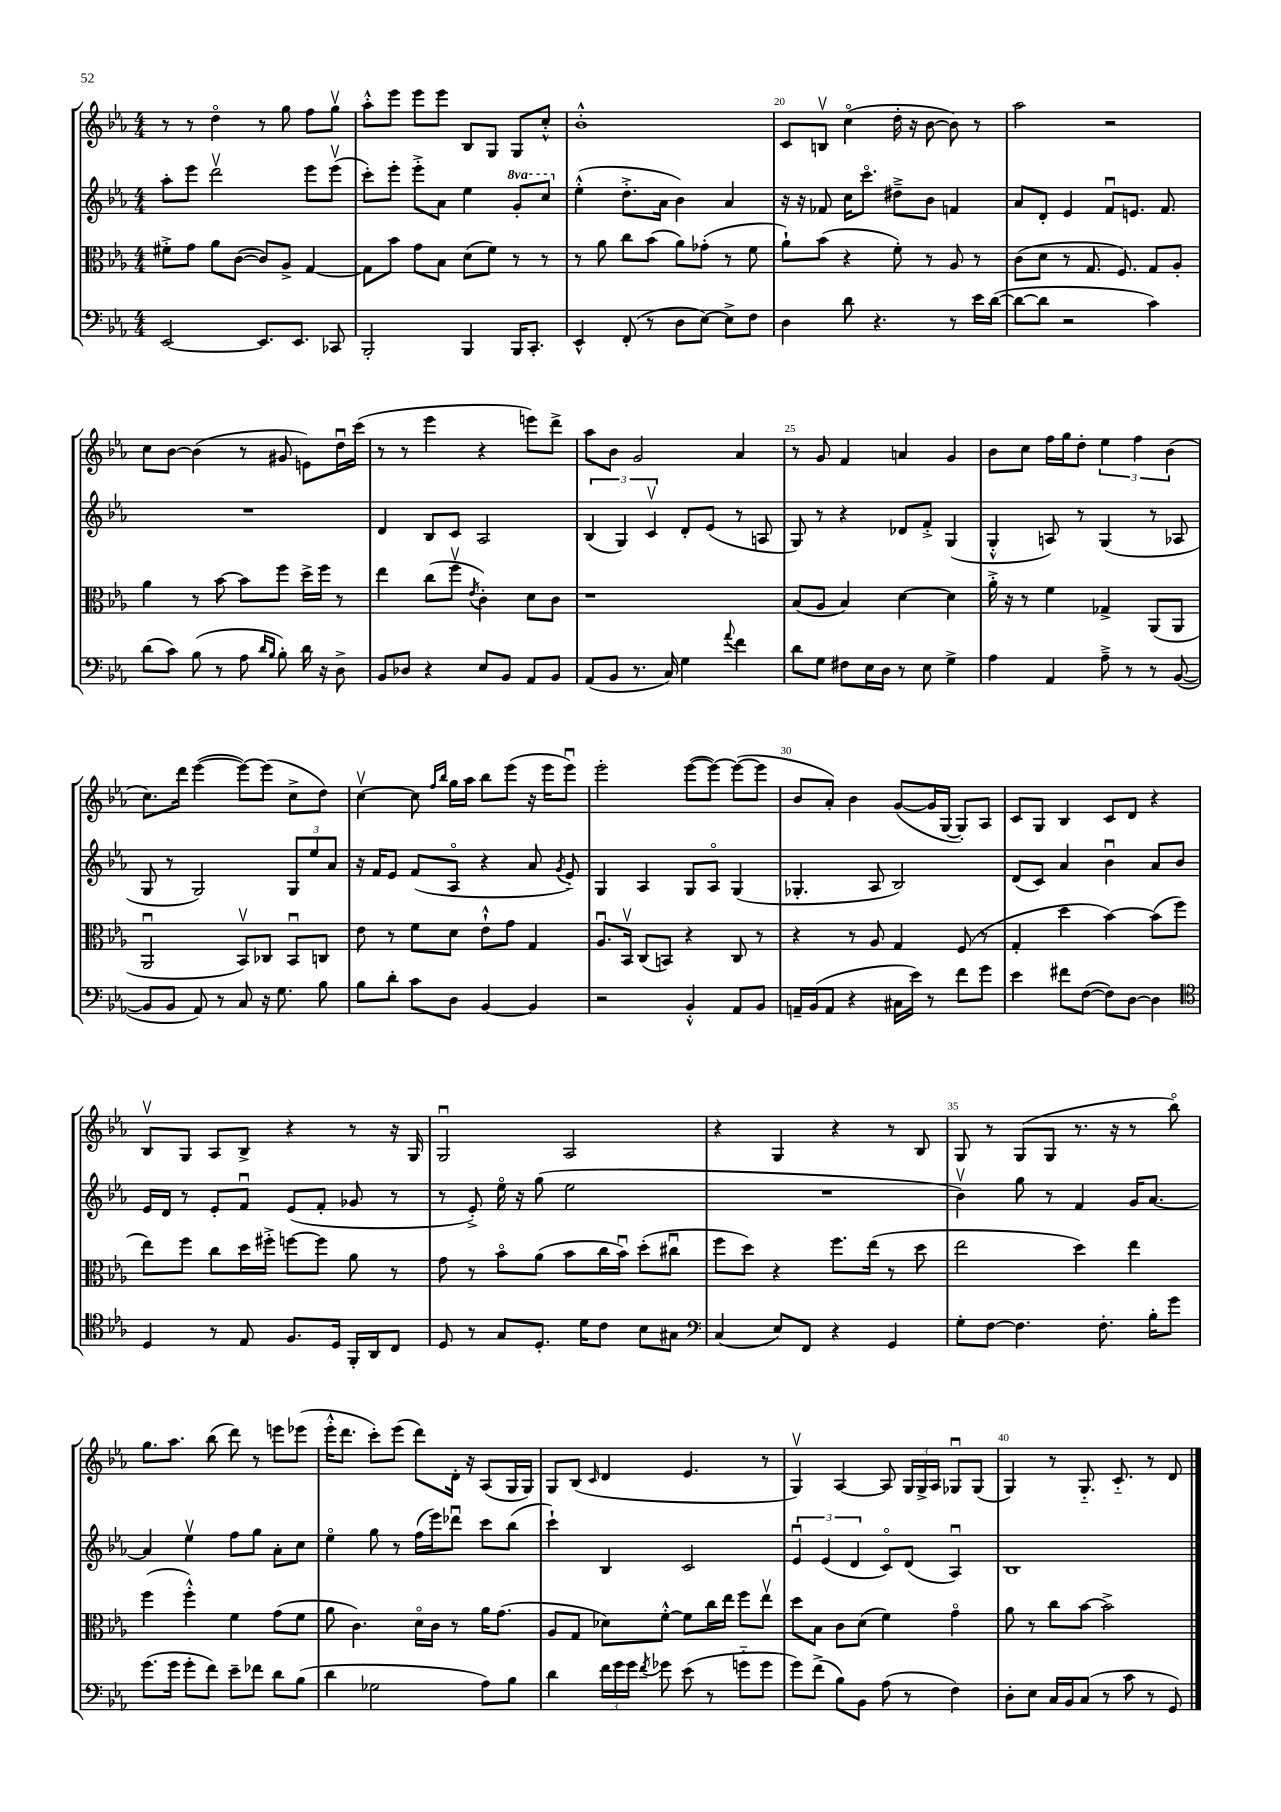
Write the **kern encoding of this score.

**kern	**kern	**kern	**kern
*staff4	*staff3	*staff2	*staff1
*clefF4	*clefC3	*clefG2	*clefG2
*k[b-e-a-]	*k[b-e-a-]	*k[b-e-a-]	*k[b-e-a-]
*M4/4	*M4/4	*M4/4	*M4/4
[2EE-/	8f#'^\L	8aa-'\L	8r
.	8g\J	8eee-\J	8r
.	8a-\L	2dddv\	4ddo\
.	([8c\J	.	.
8.EE-/]L	8c/]L)	.	8r
.	8A-^/J	.	8gg\
8.EE-/J	.	.	.
.	[4G/	8eee-\L	8ff\L
8CC-/	.	(8eee-v\J	8ggv\J
=	=	=	=
2BBB-'/	8G\]L	8ccc'\L)	8aa-'^^\L
.	8b-\J	8eee-'\J	8eee-\J
.	8g\L	8eee-'^\L	8eee-\L
.	8B-\J	8a-\J	8eee-\J
4BBB-/	(8d\L	4ee-\	8B-/L
.	8f\J)	.	8G/J
16BBB-/LK	8r	8gg'/L	8G/L
8.CC'/J	.	.	.
.	8r	8ccc/J	8cc'^^/J
=	=	=	=
4EE-^^/	8r	(4ee-'^^\	1b-'^^
.	8a-\	.	.
(8FF'/	8cc\L	8.dd'^\L	.
8r	(8b-\J	.	.
.	.	16a-\Jk	.
8D\L	8a-\L)	4b-\)	.
[8E-\J)	(8g-'\J	.	.
8E-^\]L	8r	4a-/	.
8F\J	8f\	.	.
=	=	=	=
4D\	8a-`\L)	16r	8c/L
.	.	16r	.
.	(8b-\J	8f-/	8Bv/J
8d\	4r	16cc\LK	(4cco\
.	.	8.ccco\J	.
4.r	.	.	.
.	8f'\)	8dd#~^\L	16dd'\
.	.	.	16r
.	8r	8b-\J	[8b-\
8r	8A-/	4f/	8b-\])
16e-\LL	8r	.	8r
([16d\JJ	.	.	.
=	=	=	=
8d\_L	(8c\L	8a-/L	2aa-\
8d\]J	8d\J	8d'/J	.
2r	8r	4e-/	.
.	8.G/	.	.
.	.	8fu/L	2r
.	8.F/)	.	.
.	.	8.e/J	.
4c\)	8G/L	.	.
.	.	8.f/	.
.	8A-'/J	.	.
=	=	=	=
(8d\L	4a-\	1r	8cc\L
8c\J)	.	.	[8b-\J
(8B-\	8r	.	(4b-\]
8r	[8b-\	.	.
8A-\	8b-\]L	.	8r
16qqd/LL	.	.	.
16qqB-/JJ	.	.	.
8B-'\)	8ff\J	.	8g#/
16d\	16dd^\LL	.	8e\L)
16r	16ff\JJ	.	.
8D^\	8r	.	16ddu\L
.	.	.	(16ccc\JJ
=	=	=	=
8BB-/L	4ee-\	4d/	8r
8D-/J	.	.	8r
4r	(8cc\L	8B-/L	4eee-\
.	8ffv\J	8c/J	.
.	8qe-/	.	.
8E-/L	4c'\)	2A-/	4r
8BB-/J	.	.	.
8AA-/L	8d\L	.	8eee\L)
8BB-/J	8c\J	.	8ddd^\J
=	=	=	=
(8AA-/L	1r	(6B-/	8aa-\L
8BB-/J	.	.	8b-\J
.	.	6G/)	.
8.r	.	.	2g/
.	.	6cv/	.
16C/)	.	.	.
4G\	.	8d'/L	.
.	.	(8e-/J	.
8qqa-/	.	.	.
4f\	.	8r	4a-/
.	.	8A/	.
=	=	=	=
8d\L	(8B-/L	8G/)	8r
8G\J	8A-/J	8r	8g/
8F#\L	4B-/)	4r	4f/
16E-\L	.	.	.
16D\JJ	.	.	.
8r	[4d\	8d-/L	4a/
8E-\	.	8f'^/J	.
4G^\	4d\]	(4G/	4g/
=	=	=	=
4A-\	16a-'^\	4G'^^/	8b-\L
.	16r	.	.
.	8r	.	8cc\J
4AA-/	4f\	8A/)	16ff\LL
.	.	.	16gg\J
.	.	8r	8dd'\J
8A-~^\	4G-^/	(4G/	6ee-\
8r	.	.	.
.	.	.	6ff\
8r	(8AA-/L	8r	.
.	.	.	(6b-\
([8BB-/	8AA-/J	8A-/	.
=	=	=	=
8BB-/]L	2AA-u/	8G/	8.cc\L)
8BB-/J	.	8r	.
.	.	.	16ddd\Jk
8AA-/)	.	2G/)	([4eee-\
8r	.	.	.
8C/	8BB-v/L)	.	8eee-\_L)
16r	8C-/J	.	(8eee-\]J
8.G\	.	.	.
.	8BB-u/L	12G/L	8cc^\L
.	.	12ee-/	.
8B-\	8C/J	.	8dd\J)
.	.	12a-/J	.
=	=	=	=
8B-\L	8e-\	16r	[4ccv\
.	.	16f/LK	.
8d'\J	8r	8e-/J	.
8c\L	8f\L	(8f/L	8cc\]
.	.	.	16qqff/LL
.	.	.	16qqbb-/JJ
8D\J	8d\J	8A-o/J	16gg\LL
.	.	.	16aa-\JJ
[4BB-/	8e-`^^\L	4r	8bb-\L
.	8g\J	.	(8eee-\J
4BB-/]	4G/	8a-/	16r
.	.	.	16eee-\LK
.	.	8qg/	.
.	.	8e-'~/)	8eee-u\J)
=	=	=	=
2r	8.A-u/L	4G/	2eee-'\
.	16BB-v/Jk	.	.
.	(8C/L	4A-/	.
.	8BB/J)	.	.
4BB-'^^/	4r	8G/L	([8eee-\L
.	.	8A-o/J	8eee-\_J)
8AA-/L	8C/	(4G/	(8eee-\_L
8BB-/J	8r	.	8eee-\]J
=	=	=	=
16AA~/LL	4r	4.G-'/	8b-/L
(16BB-/J	.	.	.
8AA/J	.	.	8a-'/J)
4r	8r	.	4b-\
.	8A-/	8A-/	.
16C#\LL	4G/	2B-/)	([8g/L
16e-\JJ)	.	.	.
8r	.	.	16g/]L
.	.	.	[16G/JJ
8f\L	(8F/	.	8G'/]L)
8g\J	8r	.	8A-/J
=	=	=	=
4e-\	4G'/	(8d/L	8c/L
.	.	8c/J)	8G/J
8f#\L	4dd\	4a-/	4B-/
([8F\J	.	.	.
8F\]L)	[4b-\)	4b-u\	8c/L
[8D\J	.	.	8d/J
4D\]	(8b-\]L	8a-/L	4r
.	8ff\J	8b-/J	.
=	=	=	=
*clefC4	*	*	*
4D/	8ee-\L)	16e-/LL	8B-v/L
.	.	16d/JJ	.
.	8ff\J	8r	8G/J
8r	8cc\L	8e-'/L	8A-/L
8E-/	16dd\L	8fu/J	8B-^/J
.	16ff#'^\JJ	.	.
8.F/L	[8ff\L	(8e-/L	4r
.	8ff\]J	8f'/J	.
16D/Jk	.	.	.
16FF'/LL	8a-\	8g-/	8r
16AA-/J	.	.	.
8C/J	8r	8r	16r
.	.	.	16G/
=	=	=	=
8D/	8g\	8r	2Gu/
8r	8r	8e-'^/)	.
8G/L	8b-o\L	16ee-o\	.
.	.	16r	.
8.D'/J	(8a-\J	(8gg\	.
.	8b-\L	2ee-\	2A-/
16d\LK	.	.	.
8c\J	16cc\L	.	.
.	16b-u\JJ)	.	.
8B-\L	(8dd'\L	.	.
8G#\J	8cc#u\J	.	.
=	=	=	=
*clefF4	*	*	*
(4C/	8ff\L	1r	4r
.	8dd\J)	.	.
8E-/L)	4r	.	4G/
8FF/J	.	.	.
4r	8.ff\L	.	4r
.	(16ee-\Jk	.	.
4GG/	8r	.	8r
.	8dd\	.	8B-/
=	=	=	=
8G'\L	2ee-\	4b-v\)	8G/
[8F\J	.	.	8r
4.F\]	.	8gg\	(8G/L
.	.	8r	8G/J
.	4dd\)	4f/	8.r
8.F'\	.	.	.
.	.	.	16r
.	4ee-\	16g/LK	8r
16B-'\LK	.	[8.a-/J	.
8g\J	.	.	8bb-o\)
=	=	=	=
(8.g\L	(4ff\	4a-/]	8.gg\L
16g\Jk	.	.	8.aa-\J
8g'\L	4ff'^^\)	4ee-v\	.
8f\J)	.	.	(8bb-\
8e-~\L	4f\	8ff\L	8ddd\)
8f-\J	.	8gg\J	8r
8d\L	(8g\L	8a-'\L	8eee\L
(8B-\J	8f\J	8cc\J	(8eee-\J
=	=	=	=
4d\	8a-\	4ee-o\	16eee-'^^\LK
.	.	.	8.ddd\J
.	4.c\)	.	.
2G-\	.	8gg\	8ccc'\L)
.	.	8r	(8eee-\J
.	16do\LL	(16ff\LL	8ddd\L)
.	16c\JJ	16eee-\J)	.
.	8r	8ddd-u\J	16d'\Jk
.	.	.	16r
8A-\L)	16a-\LK	8ccc\L	(8A-/L
.	(8.g\J	.	.
8B-\J	.	(8bb-\J	16G/L
.	.	.	16G/JJ)
=	=	=	=
4d\	8A-/L	4ccc`\)	8G/L
.	8G/J	.	(8B-/J
.	.	.	16qqc/
24f\LL	8d-\L)	4B-/	4d/
24g\	.	.	.
24g\JJ	.	.	.
8qf/	.	.	.
8g-\	[8f'^^\J	.	.
(8e-\	8f\]L	2c/	4.e-/
8r	16cc\L	.	.
.	16ee-\JJ	.	.
8g'~\L	8ff\L	.	.
8g\J	8ee-v\J	.	8r
=	=	=	=
8g\L)	8dd\L	6e-u/	4Gv/)
(8f^\J	8B-\J	.	.
.	.	(6e-/	.
8B-\L)	8c\L	.	[4A-/
.	.	6d/	.
8BB-\J	(8d\J	.	.
(8A-\	4f\)	8co/L)	8A-/]
8r	.	(8d/J	24G/LL
.	.	.	24G^/
.	.	.	24A-/JJ
4F\)	4go\	4A-u/)	8G-u/L
.	.	.	(8G-/J
=	=	=	=
8D'\L	8a-\	1B-	4G/)
8E-\J	8r	.	.
16C/LL	8cc\L	.	8r
16BB-/J	.	.	.
(8C/J	[8b-\J	.	8.G'~/
8r	2b-^\]	.	.
.	.	.	8.c'~/
8c\	.	.	.
8r	.	.	8r
8GG/)	.	.	8d/
==	==	==	==
*-	*-	*-	*-
